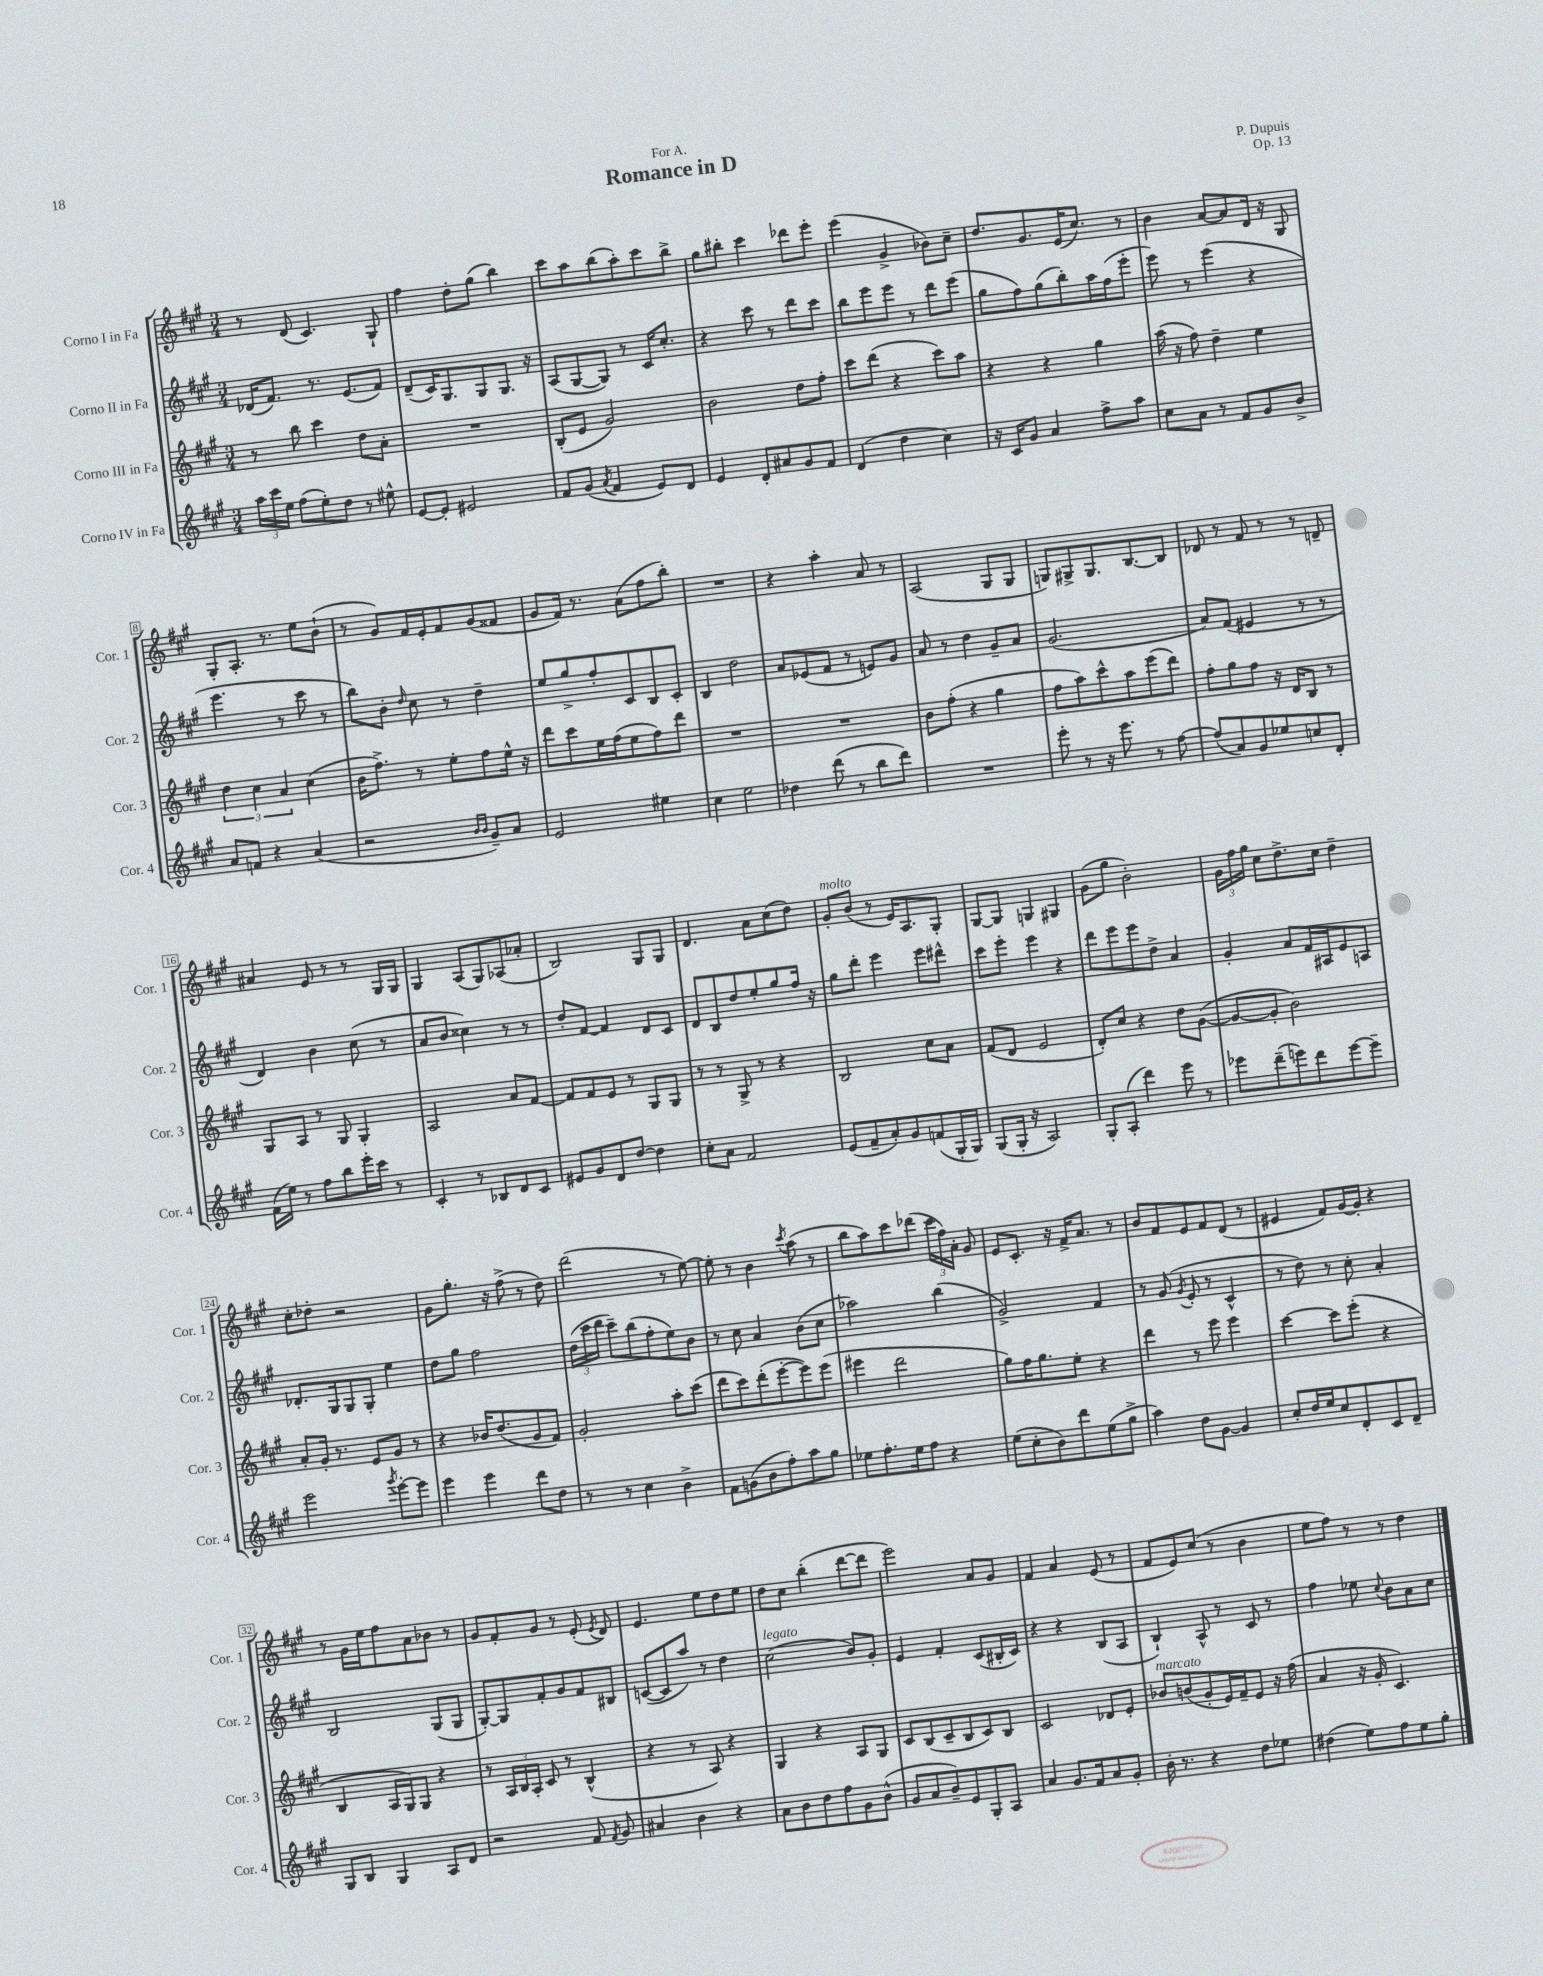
\header { title = "Romance in D" composer = "P. Dupuis" dedication = "For A." opus = "Op. 13" }
<<
\new StaffGroup <<
\new Staff = "s0" \with { instrumentName = "Corno I in Fa" shortInstrumentName = "Cor. 1" } {
    \clef treble \key a \major \numericTimeSignature \time 3/4
    \autoBeamOff r8 d'8( cis'4.) gis8-! |
    fis''4 d''8[-. gis''8]( b''4) |
    cis'''8[ a''8 b''8( a''8-.) cis'''8 b''8]-> |
    gis''8[ bis''8]-. cis'''4 des'''8[ e'''8]-. |
    e'''4( gis'4-> bes'8[) cis''8]-- |
    d''8.[ gis'8. e'16( cis''8.]) r8 |
    b'4 a'8[~ a'8 d'16] r16 gis8 |
    gis8[-. a8.]-. r8. e''8[ b'8]-!( |
    r8 gis'8[) fis'16 e'16-. fis'8 gis'8( fisis'8] |
    gis'8[ fis'16]) r8. a'8[( fis''8 b''8]-.) |
    R2. |
    r4 a''4-. a'8 r8 |
    a2( gis8[ gis8] |
    g8[) gis8-> gis8. b8.~ b8] |
    des'8 r8 fis'8 r8 r8 d'8-- |
    ais'4 e'8 r8 r8 gis16[ gis16] |
    gis4 a8[( gis8) aes8( aes'8]-. |
    b2) gis8[ gis8] |
    d'4. a'8[ cis''8( d''8]) |
    gis'8[-.^\markup { \italic "molto" } b'8]( r8 e'16[) a8. gis8]-. |
    gis8[~ gis8] g4 gis4 |
    gis'8[( gis''8] b'2-.) |
    \tuplet 3/2 { gis'16[ fis''16 gis''16] } cis''8[ d''8.-> cis''16] d''4-- |
    cis''8[-. des''8]-. r2 |
    gis'8[ gis''8.]-. r16 fis''8->( r8 d''8) |
    d'''2( r8 e''8~) |
    e''8-. r8 b'4 \acciaccatura { cis'''8 } a''8( r8 |
    b''8[ a''8) cis'''8 des'''8]( \tuplet 3/2 { cis'''16[ fis''16) a'16]-. } gis'8 |
    e'8[ cis'8.]-. r16 fis'16[-> a'8.] r8 |
    b'8[ fis'8 e'8 fis'8 d'8]( r8 |
    eis'4 fis'8[) gis'16~ gis'16]-. r4 |
    r8 gis'16[ e''16 fis''8 a'8 bes'8] r8 |
    gis'8[ fis'8-. gis'8] r8 e'8-.( \acciaccatura { e'8 } d'8) |
    e'4. e''8[ d''8 e''8] |
    d''8[ cis''8] b''4-.( d'''8[~ d'''8] |
    e'''2) a'8[ gis'8] |
    fis'4 a'4 e'8( r8 |
    fis'8[ e'8) cis''8]( r8 b'4 |
    e''8[ fis''8]) r8 r8 d''4 \bar "|." |
}
\new Staff = "s1" \with { instrumentName = "Corno II in Fa" shortInstrumentName = "Cor. 2" } {
    \clef treble \key a \major \numericTimeSignature \time 3/4
    \autoBeamOff des'16[( fis'8.]) r8. e'8.[( fis'8]) |
    d'8[--( cis'16) gis8. gis8 gis8.] r16 |
    a8[( gis8~ gis8]) r8 cis'16[ cis''8.]-. |
    r4 cis'''8 r8 d'''8[ cis'''8] |
    b''8[ e'''8 e'''8] r8 d'''8[ e'''8]( |
    gis''8[ fis''8) gis''8( b''8-.) a''16 fis''16( e'''8]-. |
    e'''8) r8 e'''4( r4 |
    e'''4. r8 cis'''8 r8 |
    b''8[) b'8]-. \grace { d''16 } cis''8 r8 d''4-- |
    e''8[ gis''8-> fis''8-. cis'8 b8 cis'8]-. |
    b4 d''2 |
    a'8[ ees'8( fis'8] r8 e'8[) gis'8] |
    a'8 r8 d''4 gis'8[-- a'8] |
    gis'2.( |
    a'8[) fis'8]( eis'4 r8 r8 |
    d'4) b'4 cis''8( r8 |
    a'8[ b'8] cisis''4) r8 r8 |
    d''8[-. fis'8]~ fis'4 d'8[ cis'8] |
    d'8[ b8 d''8 e''8-. gis''8 fis''16] r16 |
    gis''8[ d'''8]-. e'''4 e'''8[ dis'''8]-^ |
    cis'''8[ e'''8]-. e'''4 r4 |
    d'''8[ e'''8 e'''8 d''8]-> a'4 |
    gis'4-. a'8[ fis'16 ais16 e'8 a8] |
    des'8.[-. gis16 gis8 gis8]-. e''4 |
    d''8[ gis''8] fis''2 |
    \tuplet 3/2 { d''16[( cis'''16 d'''16] } cis'''8[--) b''8( fis''8-. e''8) b'8] |
    r8 cis''8 a'4 b'8[( cis''8] |
    aes''2) b''4( |
    gis'2->) fis'4 |
    r8 gis'8( \acciaccatura { gis'8 } e'8-. r8 cis'4-^ |
    r8 d''8) r8 cis''8-. a'4-. |
    b2 gis8[( gis8] |
    gis8[~-.) gis8 fis'8-. gis'8 fis'8 bis8] |
    c'8[~( c'8 a''8]) r8 d''4 |
    cis''2^\markup { \italic "legato" }( b'8[) gis'8]-. |
    e'4 fis'4-. cis'8[( bis16-. cis'16]) |
    r4 r4 b8[( a8] |
    b4-!) a8-^ r8 cis'8 r8 |
    fis''4 ees''8 \appoggiatura { cis''8 } b'8[ a'8 cis''8] \bar "|." |
}
\new Staff = "s2" \with { instrumentName = "Corno III in Fa" shortInstrumentName = "Cor. 3" } {
    \clef treble \key a \major \numericTimeSignature \time 3/4
    \autoBeamOff r8 b''8 cis'''4 d''8[ a'8]-. |
    R2. |
    b8[-.( e'8] gis'2) |
    b'2 d''8[ fis''8]-. |
    cis'''8[ d'''8]( r4 cis'''8[) a''8] |
    r4 r4 gis''4 |
    a''16( r16 fis''8) d''4-- e''4 |
    \tuplet 3/2 { d''4 cis''4 a'4 } cis''4( |
    b'16[ fis''8.]->) r8 e''8[-. fis''8 e''16]-^ r16 |
    d'''8[ cis'''8 e''16 fis''16( e''8 fis''8) d'''8] |
    R2. |
    R2. |
    b'8[ fis''8]-.( r4 gis''4 |
    fis''8[ a''8) cis'''8-^ a''8 e'''8( d'''8]) |
    fis''8[-. gis''8 fis''8] r16 d'16[ b8] r8 |
    gis8[ a8] r8 gis8 gis4-. |
    a2 a'8[ fis'8]~ |
    fis'8[ fis'8 e'8] r8 gis8[ gis8] |
    r8 r8 gis8-> r8 r4 |
    b2 cis''8[ a'8] |
    fis'8[( d'8] e'2 |
    d'8[-.) cis''8] r4 d''8[ gis'8]~( |
    gis'8[~ gis'8]-. b'2) |
    a'8[-. gis'16]-. r8. e'8[ gis'8] r8 |
    r4 bes'16[ d''8.( gis'8 fis'8]) |
    gis'2-. a''8[-. cis'''8]( |
    d'''8[ cis'''8) d'''8-.( e'''8~-. e'''8) e'''8]( |
    eis'''4 d'''2 |
    gis''8[) fis''16 gis''8. e''8]-. r4 |
    d'''4 r8 e'''8 e'''4 |
    cis'''4~ cis'''8[ e'''8]-.( r4 |
    b4 a16[ gis16) gis8] r4 |
    r8 \tuplet 3/2 { a16[ b16 a16]-. } cis'8 r8 b4-^( |
    r4 r8 a8) r4 |
    gis4 r4 a8[ gis8] |
    cis'8[ b8( cis'8-- b8 cis'8) b8] |
    cis'2 des'8[ e'8]-. |
    bes'8[^\markup { \italic "marcato" } b'8( gis'8-. e'16) fis'16-- e'8] r16 fis''16( |
    a'4 r16 gis'16-. cis'4.) \bar "|." |
}
\new Staff = "s3" \with { instrumentName = "Corno IV in Fa" shortInstrumentName = "Cor. 4" } {
    \clef treble \key a \major \numericTimeSignature \time 3/4
    \autoBeamOff \tuplet 3/2 { a''16[ cis'''16 e''16] } fis''8[( e''8-.) d''8] r8 eis''8-^ |
    e'8[~ e'8]-. eis'2 |
    fis'8[ gis'8]( \acciaccatura { a'8 } fis'4 e'8[) d'8] |
    e'4 d'8[-. ais'8 gis'8 fis'8] |
    d'4( d''4 cis''4) |
    r16 cis'16[ gis'8] a'4 fis''8[-> a''8] |
    cis''8[ a'8] r8 fis'8[ gis'8 b'8]-> |
    a'8[ f'8] r4 a'4( |
    r2 \grace { b'16[ b'16] } gis'8[--) a'8] |
    e'2 eis''4 |
    cis''4 e''2 |
    des''4 d'''8( r8 b''8[ d'''8]) |
    R2. |
    e'''8-. r8 r16 e'''8. r8 fis''8~ |
    fis''8[( a'8) gis'8 ees''8 c''8 d'8]-. |
    fis'16[( e''16]) r8 fis''8[ b''8 e'''16-. cis'''16] r8 |
    cis'4-. r8 bes8[ d'8 cis'8] |
    eis'8[ gis'8 d'8 d''8]~ d''4 |
    cis''8[-. a'8] fis'2 |
    e'8[( fis'8-- a'8-.) gis'8 f'8( gis16-. gis16]) |
    gis8[( gis16]-. r16 a2) |
    gis8[-. a8]-.( d'''4) e'''8 r8 |
    ees'''8[ d'''8--( e'''8) d'''8 e'''8~ e'''8]-- |
    e'''2 \acciaccatura { gis'''8 } e'''8[~-. e'''8] |
    e'''4 e'''4 d'''8[ d''8] |
    r8 r8 cis''4 b'4-> |
    fis'8[ g'8( b'8 fis''8-.) a''8 gis''8] |
    ees''8[ fis''8.-. ees''16 fis''8] r4 |
    e''8[( cis''8-. b'8) d'''8 e''8( gis''8]-> |
    a''4) d''8[ gis'8]~ gis'4 |
    cis''8[-. d''16 e''16 cis''8 d'8-. cis'8 d'8]-- |
    gis8[ b8] gis4 a8[ d'8] |
    r2 fis'8 \acciaccatura { fis'8 } gis'8 |
    ais'4 b'4 r4 |
    a'8[ b'8 d''8 fis''8 gis'8 b'8]-^( |
    gis'8[ a'8 b'8--) e'8 gis8-. a8] |
    a'4 gis'8.[ fis'16 a'8 gis'8]-. |
    b'16-. r8. r4 d''8[ ees''8] |
    dis''4( e''8[) fis''8 e''8 gis''8]-. \bar "|." |
}
>>
>>
\layout { \context { \Score \override BarNumber.stencil = #(make-stencil-boxer 0.1 0.3 ly:text-interface::print) } }
